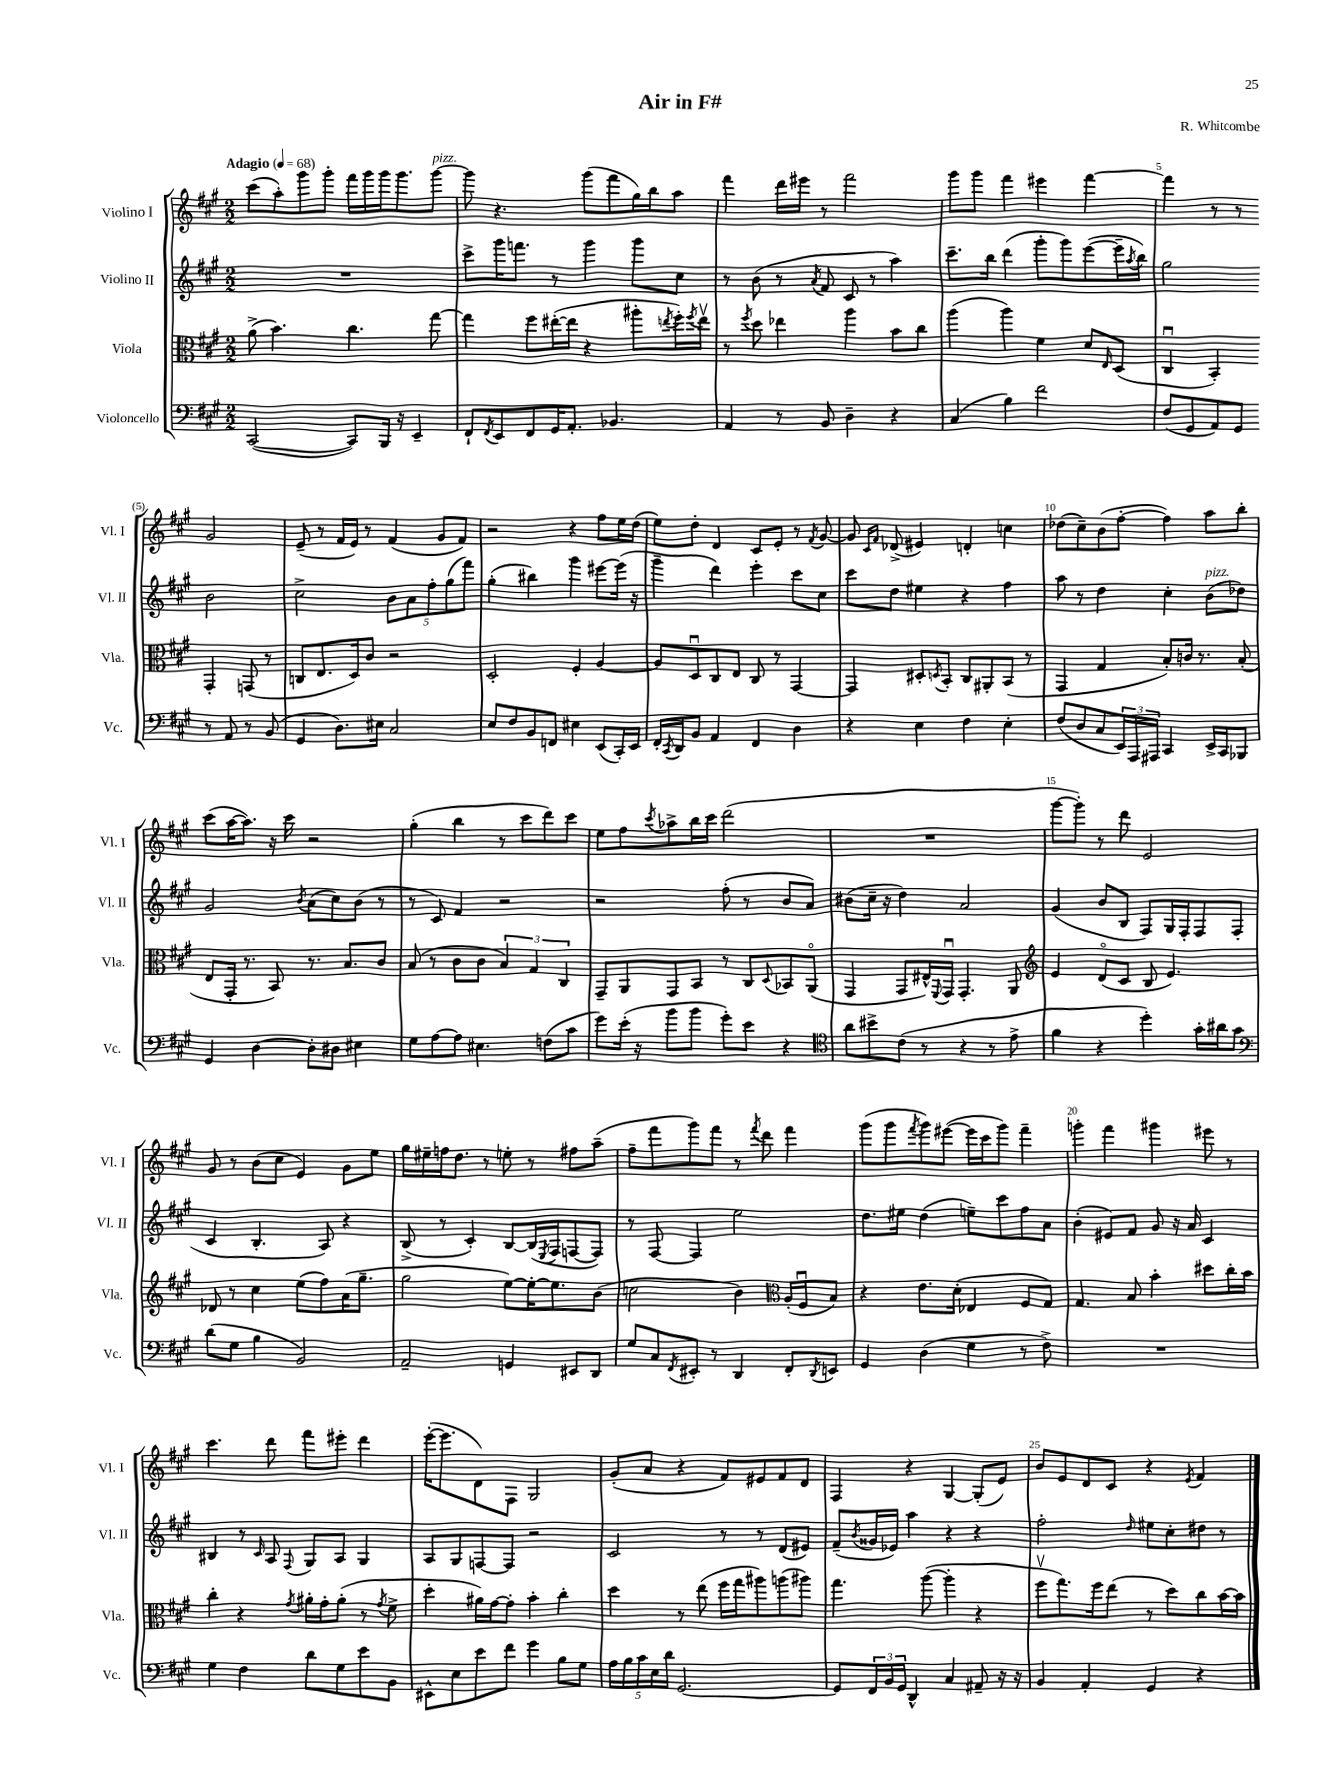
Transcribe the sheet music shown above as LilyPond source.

\header { title = "Air in F#" composer = "R. Whitcombe" }
<<
\new StaffGroup <<
\new Staff = "s0" \with { instrumentName = "Violino I" shortInstrumentName = "Vl. I" } {
    \clef treble \key a \major \numericTimeSignature \time 2/2 \tempo "Adagio" 4 = 68
    cis'''8( a''8-.) gis'''8 gis'''8-. fis'''16 gis'''16 gis'''16 gis'''8. gis'''8~^\markup { \italic "pizz." } |
    gis'''8 r4. gis'''8( fis'''8 gis''16) b''16 a''8 |
    fis'''4 d'''16 eis'''16 r8 fis'''2 |
    gis'''8 gis'''8 fis'''4 eis'''4 fis'''4~ |
    fis'''4 r8 r8 gis'2 |
    e'8--( r8 fis'16 e'16) r8 fis'4( gis'8 fis'8) |
    r2 r4 fis''8 e''16 d''16( |
    e''8) d''8-. d'4 cis'8 e'8-. r8 \acciaccatura { fis'8 } gis'8~ |
    gis'8 \grace { cis'16 fis'16 } des'8->( eis'4) d'4-. c''4 |
    des''8( cis''8--) b'8( fis''8~-. fis''4) a''8 b''8-. |
    cis'''8( a''16~ a''8.) r16 cis'''16 r2 |
    gis''4-.( b''4 r8 cis'''8 d'''8) cis'''8 |
    e''8 fis''8 \acciaccatura { cis'''8 } aes''8-> b''16 cis'''16 d'''2( |
    R1 |
    gis'''8~ gis'''8-.) r8 d'''8 e'2 |
    gis'8 r8 b'8( cis''8 e'4) gis'8 e''8 |
    gis''16 eis''16-- f''16 d''8. r8 e''8-. r8 fis''8 a''8--( |
    fis''8-- fis'''8 gis'''8) fis'''8 r8 \acciaccatura { fis'''8 } d'''8 fis'''4 |
    gis'''8( gis'''8 \acciaccatura { fis'''8 } gis'''8) eis'''8~( eis'''16 cis'''16 gis'''8) fis'''4-- |
    g'''4-. fis'''4 gis'''4 eis'''8 r8 |
    cis'''4. d'''8 fis'''8 eis'''8-. d'''4 |
    e'''16~-.( e'''8. d'8) fis8 gis2 |
    gis'8-.( a'8 r4 fis'8) eis'8 fis'8 d'8 |
    fis4 r4 gis4~ gis8-.( e'8) |
    b'8 e'8 d'8 cis'8 r4 \acciaccatura { e'8 } fis'4 \bar "|." |
}
\new Staff = "s1" \with { instrumentName = "Violino II" shortInstrumentName = "Vl. II" } {
    \clef treble \key a \major \numericTimeSignature \time 2/2
    R1 |
    cis'''8-> gis'''16 f'''8. r8 gis'''4 gis'''8 cis''8 |
    r8 b'8( r8 \acciaccatura { a'8 } fis'8 cis'8 r8 a''4) |
    cis'''8.-- b''16 d'''4( gis'''8-. gis'''8) e'''8~( e'''16-- \acciaccatura { a''8 } b''16) |
    gis''2 b'2 |
    cis''2-> \tuplet 5/4 { b'8 a'8 fis''8-. gis''8( fis'''8) } |
    gis''4-.( bis''4) gis'''4 eis'''8~ eis'''16( r16 |
    gis'''4-- d'''4) e'''4-. cis'''8 cis''8 |
    cis'''8 d''8 eis''4 r4 fis''4 |
    a''8 r8 d''4 cis''4-. b'8^\markup { \italic "pizz." }( des''8) |
    gis'2 \acciaccatura { b'8 } a'8( cis''8) b'8( r8 |
    r8 cis'8) fis'4 r2 |
    r2 fis''8-.( r8 b'8 a'8) |
    bis'8( cis''16-- r16 d''4) a'2 |
    gis'4( b'8 b8 fis8) gis16 fis16-. fis8 fis8( |
    cis'4 b4.-. a8) r4 |
    b8->( r8 cis'4-.) b8~ b16( \acciaccatura { e8 } fis16 f8~ f8) |
    r8 fis8~ fis4 e''2 |
    d''8. eis''16 d''4( e''8--) cis'''8 fis''8 a'8 |
    b'4-.( eis'8) fis'8 gis'8 r16 a'16 cis'4 |
    bis4 r8 \grace { cis'16 } a8 \appoggiatura { fis8 } gis8 a8 gis4 |
    a8 gis8 f8~ f8 r2 |
    cis'2 r8 r8 d'8( eis'8) |
    fis'8--( \acciaccatura { b'8 } gisis'16 ees'16) a''4 r4 r4 |
    fis''2-. \grace { d''16 } eis''8 cis''8-. dis''8 r8 \bar "|." |
}
\new Staff = "s2" \with { instrumentName = "Viola" shortInstrumentName = "Vla." } {
    \clef alto \key a \major \numericTimeSignature \time 2/2
    a'8->( b'4.) cis''4. gis''8~ |
    gis''4 fis''8 eis''16~-.( eis''16 r4 ais''8-. \acciaccatura { e''8 } fis''16-.) \acciaccatura { fis''8 } e''16\upbow |
    r8 \acciaccatura { fis''8 } d''8 ees''4 a''4 b'8 cis''8 |
    a''4( a''4) fis'4 d'8 \grace { e16 } d8( |
    cis4\downbow b,4-.) gis,4-. g,8( r8 |
    c8 e8. d16) cis'8 r2 |
    d2-. fis4-. a4~ |
    a8 d8\downbow cis8 e8 cis8 r8 gis,4~ |
    gis,4 dis8-. \acciaccatura { d8 } b,8-. cis8 ais,8-. b,8( r8 |
    gis,4 gis4 b8-.) c'16 r8. b8-.( |
    e8 gis,16-. r8. b,8) r8. b8. cis'8 |
    b8( r8 cis'8 cis'8 \tuplet 3/2 { b4) gis4 cis4 } |
    gis,8-- a,8 gis,8 b,8 r8 cis8 \appoggiatura { d8 } bes,8 a,8\flageolet( |
    gis,4 gis,8 eis16-^) \appoggiatura { fis,8 } gis,16\downbow gis,4.-. a,8 |
    \clef treble e'4 d'8\flageolet( cis'8 b8 e'4.) |
    des'8 r8 cis''4 e''8( fis''8) a'16( gis''8.-- |
    gis''2 e''8~) e''16~-. e''8. b'8( |
    c''2 b'4) \clef alto a16-.( fis16\downbow b8) |
    r4 e'8. d'16-.( ees4 fis8 gis8) |
    gis4. b8 b'4-. dis''8 cis''16-. b'16 |
    cis''4-. r4 \acciaccatura { gis'8 } ais'16-. gis'16-. ais'8-.( r8 \acciaccatura { gis'8 } fis'8-> |
    d''4-. ais'16) gis'16~ gis'8-. b'4-. cis''4-. |
    d''4 r8 e''8( fis''16 gis''16 ais''8) a''8( ais''8) |
    gis''4. a''8~( a''4-. r4 |
    fis''8\upbow gis''8.) fis''16 e''8( r8 d''8) cis''8 b'16~ b'16 \bar "|." |
}
\new Staff = "s3" \with { instrumentName = "Violoncello" shortInstrumentName = "Vc." } {
    \clef bass \key a \major \numericTimeSignature \time 2/2
    cis,2~( cis,8) b,,16 r16 e,4-- |
    fis,8-! \acciaccatura { fis,8 } e,8 fis,8 gis,16 a,8.-. bes,4. |
    a,4 r8 b,8 d4-- r4 |
    cis4( b4) fis'2 |
    fis8( gis,8 a,8) gis,8 r8 a,8 r8 b,8( |
    gis,4 d8.) eis16 cis2 |
    e8 fis8 b,8 f,8 eis4 e,8( cis,16-.) e,16 |
    fis,16-. \acciaccatura { cis,8 } d,16 b,8 a,4 fis,4 d4 |
    r4 e4 fis4 e4-. |
    fis8( d8 cis8 \tuplet 3/2 { e,16) a,,16 ais,,16 } cis,4 e,16-> cis,16 bes,,8 |
    gis,4 d4~ d8-. dis8 eis4 |
    gis8 a8~ a8 eis4. f8( cis'8 |
    gis'8) e'16-.( r16 b'8 b'8 gis'8-.) e'8 r4 |
    \clef tenor a'8 bis'8-> cis'8( r8 r4 r8 e'8-> |
    fis'4 r4 d''4-.) gis'16-. ais'16 gis'8 |
    \clef bass d'8( gis8 b4 b,2) |
    a,2-- g,4 eis,8 d,8 |
    gis8 cis8 \acciaccatura { fis,8 } eis,8-. r8 d,4 fis,8-. \acciaccatura { d,8 } e,8 |
    gis,4 d4( gis4 r8 fis8->) |
    R1 |
    gis4 fis4 d'8 gis8 e'8 b,8 |
    eis,8-^ e8 e'8 fis'8 gis'4 b8 gis8 |
    \tuplet 5/4 { a16 b16 cis'16 e16 d'16 } gis,2.~ |
    gis,8 \tuplet 3/2 { fis,16 b,16 gis,16 } d,4-^ cis4 ais,8-- r16 r16 |
    b,4 a,4-. gis,4 r4 \bar "|." |
}
>>
>>
\layout { \context { \Score \override BarNumber.break-visibility = ##(#f #t #t) barNumberVisibility = #(every-nth-bar-number-visible 5) } }
